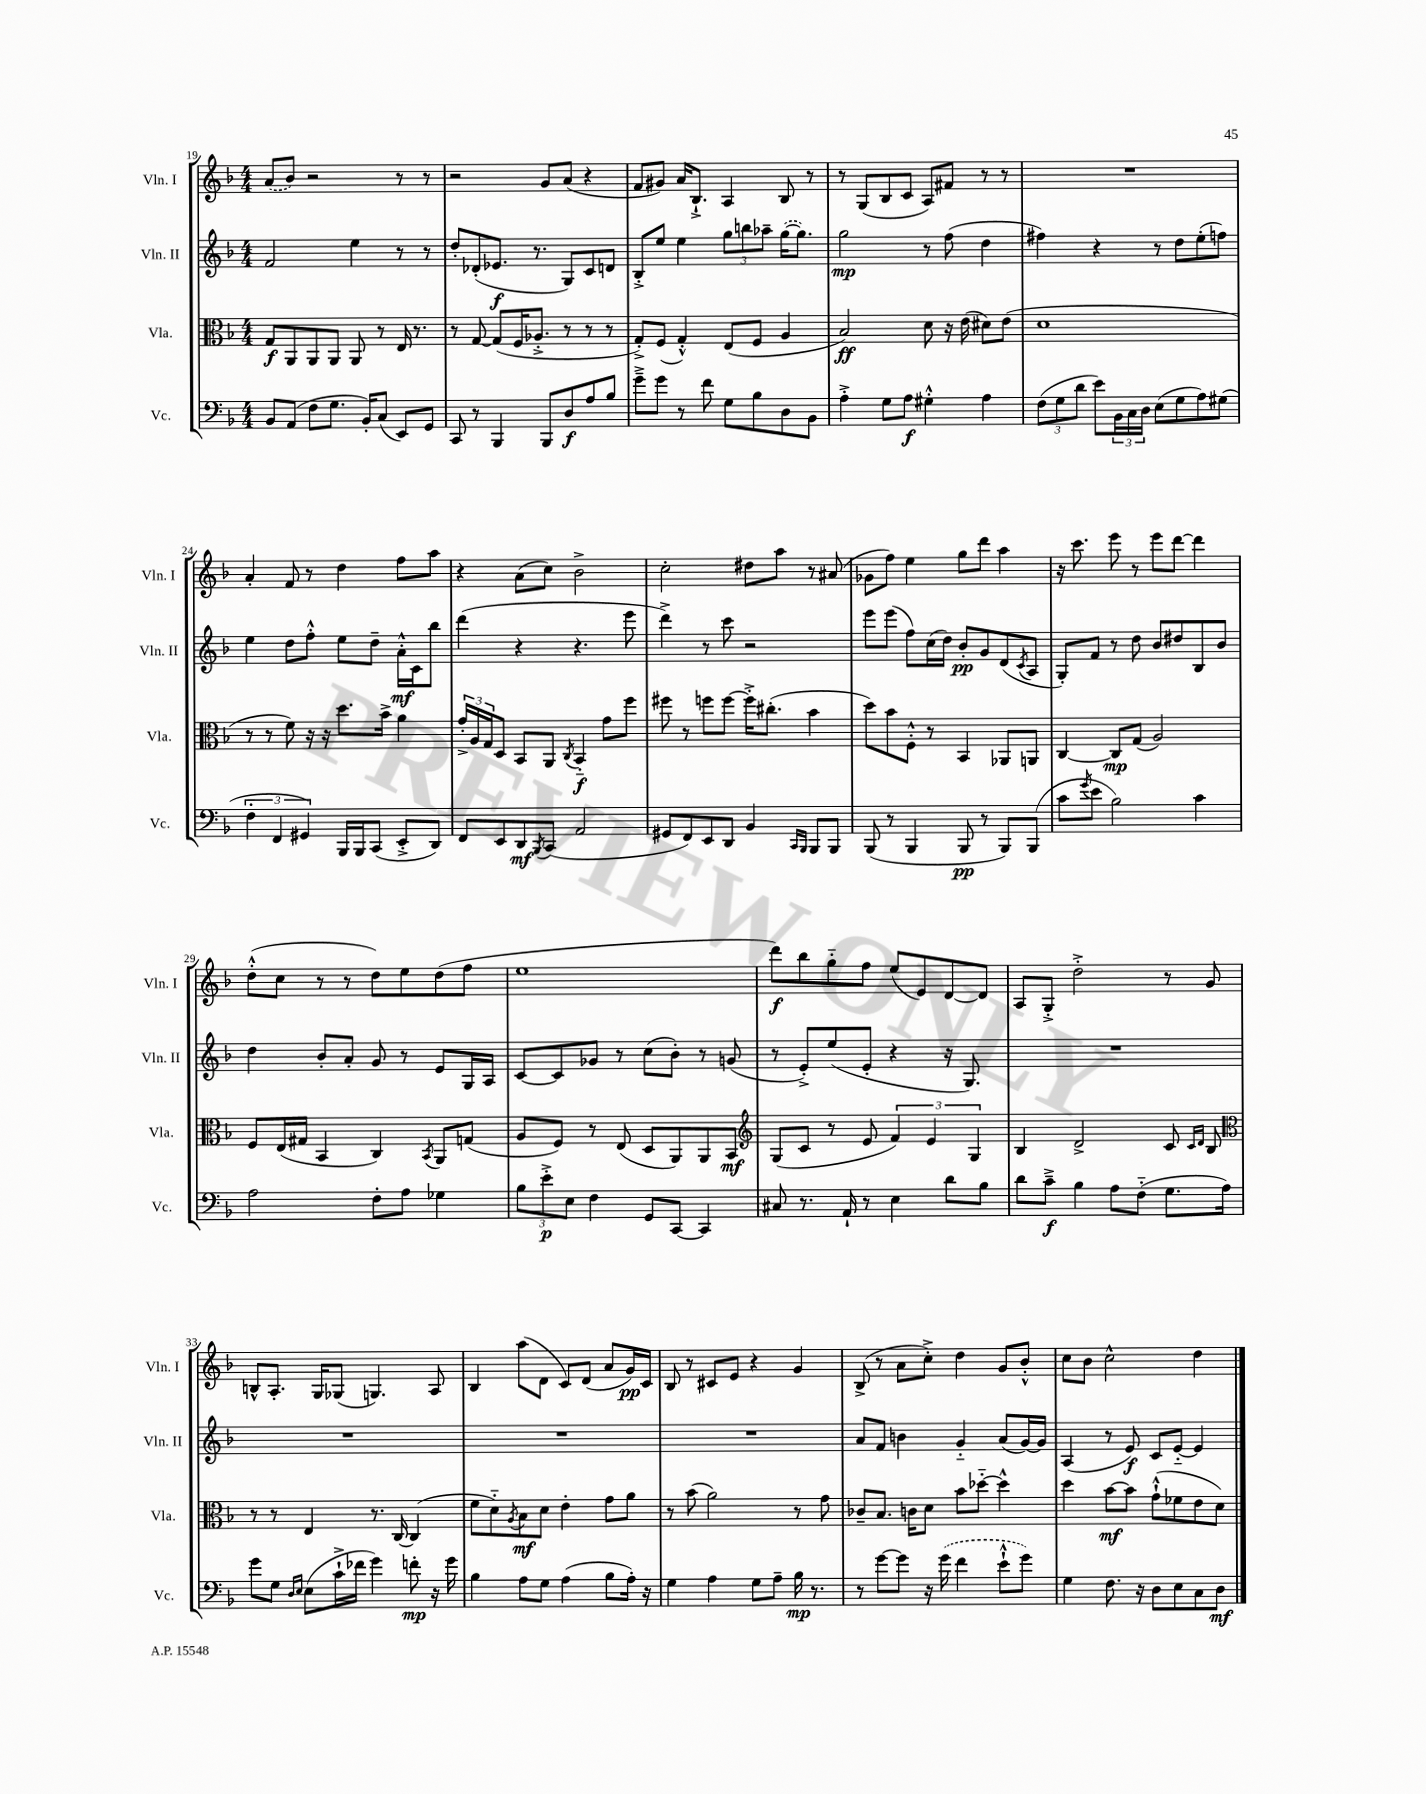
<<
\new StaffGroup <<
\new Staff = "s0" \with { instrumentName = "Vln. I" shortInstrumentName = "Vln. I" } {
    \clef treble \key f \major \numericTimeSignature \time 4/4
    \once \slurDashed a'8( bes'8) r2 r8 r8 |
    r2 g'8 a'8( r4 |
    f'8 gis'8) a'16 bes8.-!-> a4 bes8 r8 |
    r8 g8( bes8 c'8 a8) fis'8 r8 r8 |
    R1 |
    a'4-. f'8 r8 d''4 f''8 a''8 |
    r4 a'8( c''8) bes'2-> |
    c''2-. dis''8 a''8 r8 ais'8( |
    ges'8 f''8) e''4 g''8 d'''8 a''4 |
    r16 c'''8. e'''8 r8 e'''8 d'''8~ d'''4 |
    d''8-.-^( c''8 r8 r8 d''8) e''8 d''8( f''8 |
    e''1 |
    d'''8\f) bes''8 g''8-_ f''8 e''8( e'8) d'8~ d'8 |
    a8 g8-.-> d''2-.-> r8 g'8 |
    b8-^ a8.-. g16 ges8( g4.) a8 |
    bes4 a''8( d'8 c'8) d'8( a'8 g'16\pp) c'16 |
    bes8 r8 cis'8 e'8 r4 g'4 |
    bes8->( r8 a'8 c''8-.->) d''4 g'8 bes'8-.-^ |
    c''8 bes'8 c''2-^ d''4 \bar "|." |
}
\new Staff = "s1" \with { instrumentName = "Vln. II" shortInstrumentName = "Vln. II" } {
    \clef treble \key f \major \numericTimeSignature \time 4/4
    f'2 e''4 r8 r8 |
    d''8-. des'8-.( ees'8.\f r8. g8) c'8 d'8 |
    bes8-.-> e''8 e''4 \tuplet 3/2 { g''8 b''8 aes''8-- } \once \slurDashed g''16~( g''8.) |
    g''2\mp r8 f''8( d''4 |
    fis''4) r4 r8 d''8 e''8-.( f''8) |
    e''4 d''8 f''8-.-^ e''8 d''8-- a'16-.-^\mf c'16 bes''8 |
    d'''4( r4 r4. e'''8 |
    d'''4->) r8 c'''8 r2 |
    e'''8 e'''8( f''8) c''16( d''16) bes'8-.\pp g'8 d'8( \acciaccatura { c'8 } a8 |
    g8-.) f'8 r8 d''8 bes'8 dis''8 bes8 bes'8 |
    d''4 bes'8-. a'8-. g'8 r8 e'8 g16 a16 |
    c'8~ c'8 ges'8 r8 c''8( bes'8-.) r8 g'8( |
    r8 e'8-.->) e''8( e'8-. r4 r16 g8.) |
    R1 |
    R1 |
    R1 |
    R1 |
    a'8 f'8 b'4 g'4-_ a'8( g'16~) g'16 |
    a4( r8 e'8\f) c'8 e'8~-_ e'4 \bar "|." |
}
\new Staff = "s2" \with { instrumentName = "Vla." shortInstrumentName = "Vla." } {
    \clef alto \key f \major \numericTimeSignature \time 4/4
    g8\f a,8 a,8 a,8 a,8 r8 e16 r8. |
    r8 g8~ g8( f16 aes8.-.-> r8 r8 r8 |
    g8-.->) f8( g4-.-^) e8( f8 a4 |
    bes2\ff) d'8 r16 e'16( dis'8) e'8( |
    d'1 |
    r8 r8 f'8) r16 r16 d''8. bes'16-> a'4 |
    \tuplet 3/2 { g'16-.-> a16 g16 } d8 bes,8 a,8 \acciaccatura { c8 } bes,4-_\f g'8 f''8 |
    fis''8 r8 f''8 f''8~ f''16-.-> cis''8.-.( bes'4 |
    d''8) bes'8 f8-.-^ r8 bes,4 aes,8 a,8 |
    c4~ c8\mp g8( a2) |
    f8 e16( gis16 bes,4 c4) \acciaccatura { bes,8 } a,8 g8( |
    a8 f8) r8 e8( d8 a,8) a,8 bes,8\mf |
    \clef treble g8( c'8 r8 e'8 \tuplet 3/2 { f'4) e'4 g4 } |
    bes4 d'2-> c'8 \grace { c'16 d'16 } bes8 |
    \clef alto r8 r8 e4 r8. c16~ c4( |
    f'8 d'8-_) \acciaccatura { a8 } bes8\mf d'8 e'4-. g'8 a'8 |
    r8 bes'8( a'2) r8 g'8 |
    ces'8-- bes8. c'16 d'8 bes'8 des''8~-_ des''4-^ |
    d''4 bes'8~\mf bes'8 g'8-!-^( fes'8 e'8 d'8) \bar "|." |
}
\new Staff = "s3" \with { instrumentName = "Vc." shortInstrumentName = "Vc." } {
    \clef bass \key f \major \numericTimeSignature \time 4/4
    bes,8 a,8( f8 g8. bes,16-.) c8( e,8) g,8 |
    c,8 r8 bes,,4 bes,,8 d8\f a8 bes8 |
    g'8---> g'8 r8 f'8 g8 bes8 d8 bes,8 |
    a4-.-> g8 a8\f gis4-.-^ a4 |
    \tuplet 3/2 { f8( g8 d'8 } e'8) \tuplet 3/2 { bes,16 c16 d16 } e8( g8 a8) gis8( |
    \tuplet 3/2 { f4-_ f,4 gis,4) } bes,,16 bes,,16 c,8( e,8-.-> d,8) |
    f,8 e,8 d,8\mf \acciaccatura { bes,,8 } c,8( a,2 |
    gis,8 f,8) e,8 d,8 bes,4 \grace { c,16 bes,,16 } bes,,8 bes,,8 |
    bes,,8( r8 bes,,4 bes,,8\pp r8 bes,,8) bes,,8( |
    c'8 \acciaccatura { g'8 } e'8 bes2) c'4 |
    a2 f8-. a8 ges4 |
    \tuplet 3/2 { bes8 e'8-.->\p e8 } f4 g,8 c,8~ c,4 |
    cis8 r8. a,16-! r8 e4 d'8 bes8 |
    d'8 c'8--->\f bes4 a8 f8-_( g8. a16) |
    g'8 g8 \grace { d16 e16 } e8( c'16-!-> fes'16 g'4) f'8-.\mp r16 g'16 |
    bes4 a8 g8 a4( bes8 a16-.) r16 |
    g4 a4 g8 a8-- bes16\mp r8. |
    r8 g'8~ g'8 r16 \once \slurDashed g'16( f'4 e'8-!-^ g'8) |
    g4 f8. r16 d8 e8 c8 d8\mf \bar "|." |
}
>>
>>
\layout { \context { \Score currentBarNumber = #19 } }
